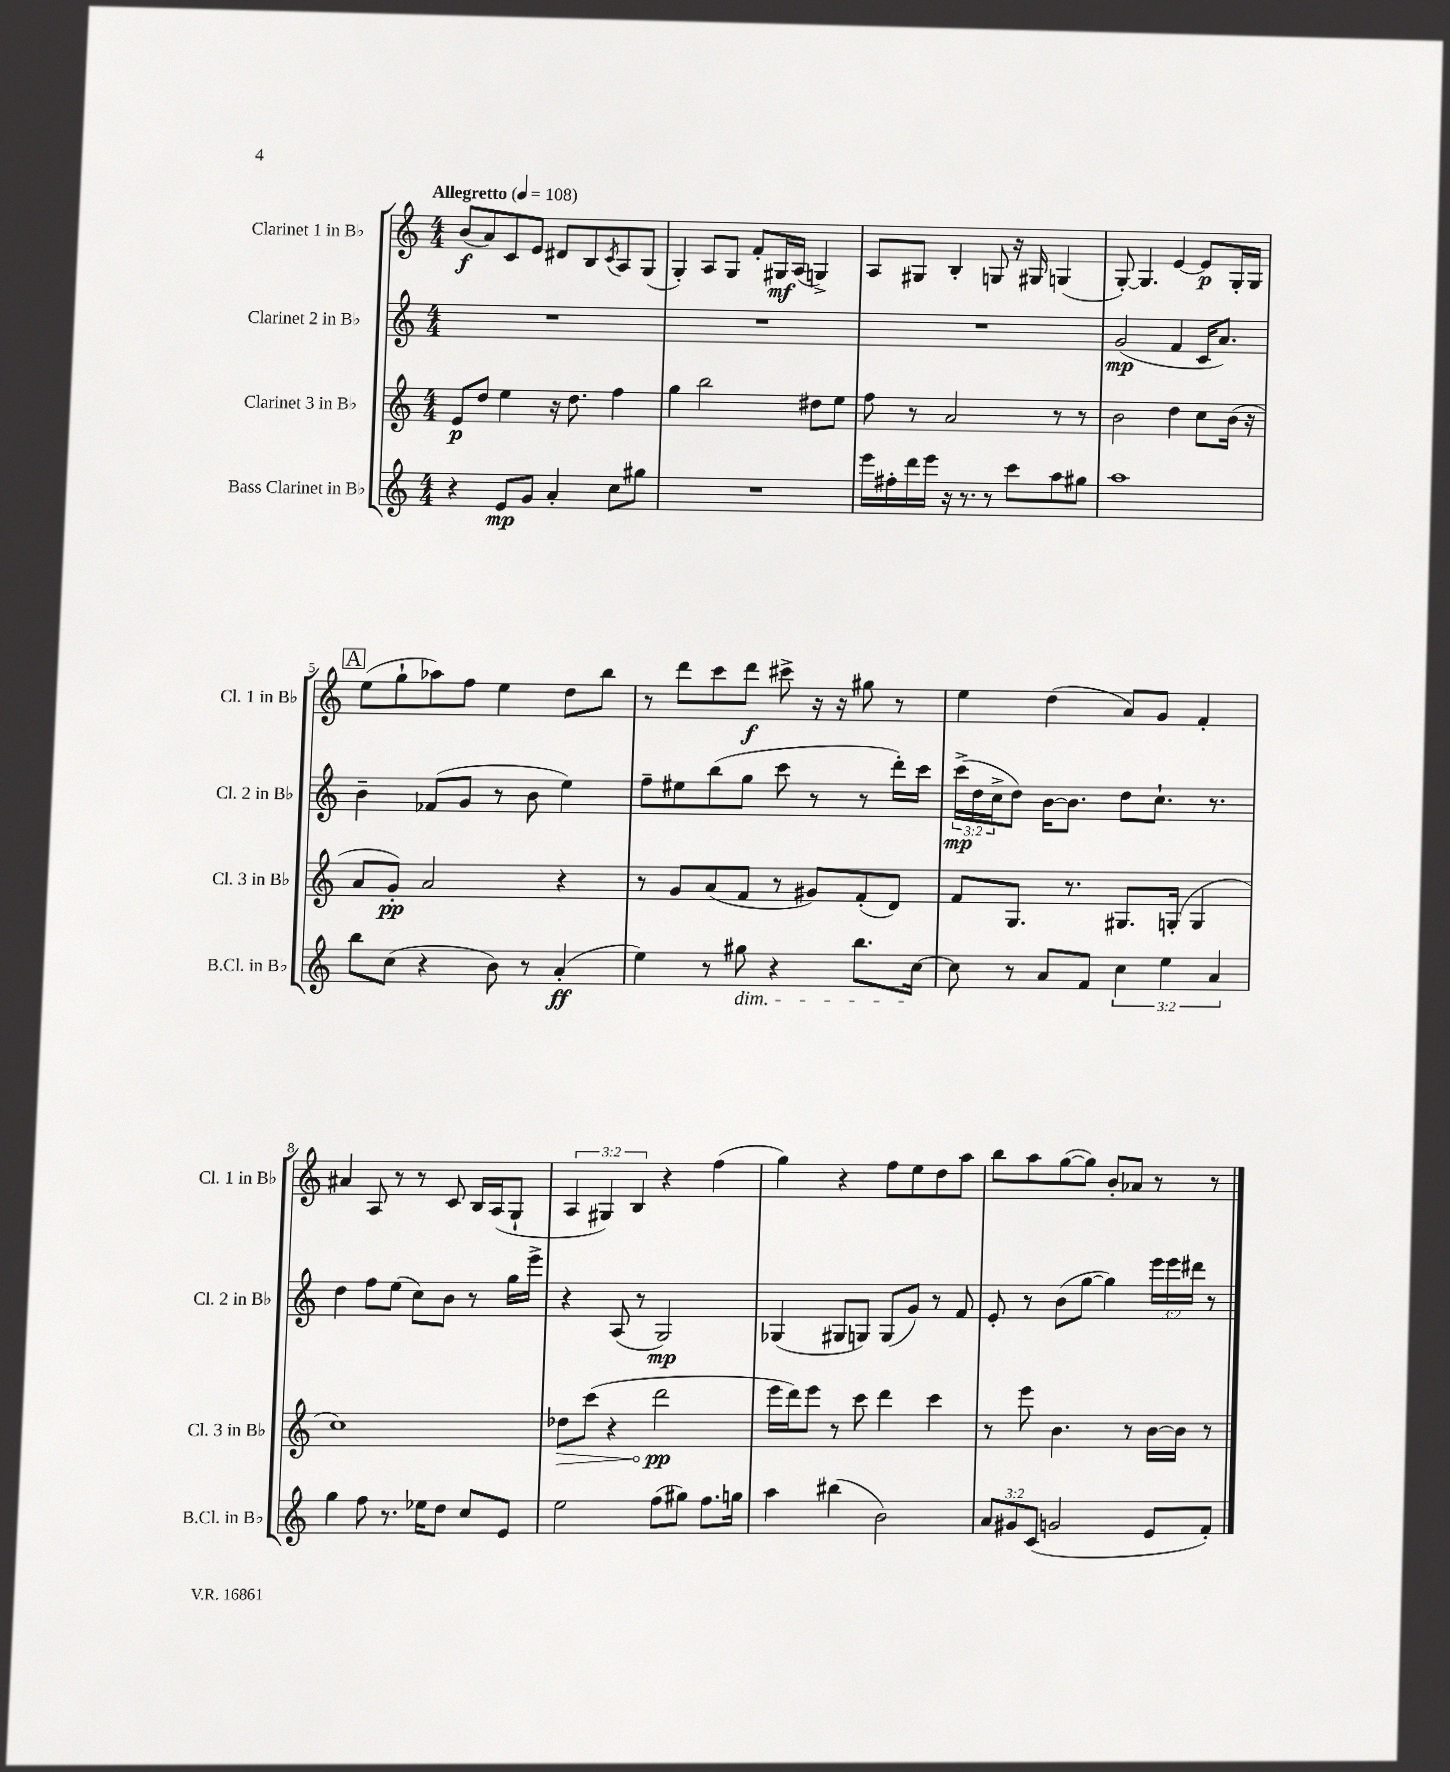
<<
\new StaffGroup <<
\new Staff = "s0" \with { instrumentName = "Clarinet 1 in Bb" shortInstrumentName = "Cl. 1 in Bb" } {
    \clef treble \key c \major \numericTimeSignature \time 4/4 \override Staff.TupletNumber.text = #tuplet-number::calc-fraction-text \tempo "Allegretto" 4 = 108
    b'8\f( a'8) c'8 e'8 dis'8 b8 \acciaccatura { c'8 } a8 g8( |
    g4-.) a8 g8 f'8-. gis16\mf a16( g4->) |
    a8 gis8 b4-. g8 r16 gis16 g4( |
    g8~-.) g4. e'4~ e'8\p g16-. g16 |
    \mark \markup { \box "A" } e''8( g''8-! aes''8) f''8 e''4 d''8 b''8 |
    r8 d'''8 c'''8 d'''8\f cis'''8-> r16 r16 gis''8 r8 |
    e''4 d''4( a'8) g'8 f'4-. |
    ais'4 a8 r8 r8 c'8 b16 a16( g8-! |
    \tuplet 3/2 { a4 gis4) b4 } r4 f''4( |
    g''4) r4 f''8 e''8 d''8 a''8 |
    b''8 a''8 g''8~( g''8) b'8-. aes'8 r8 r8 \bar "|." |
}
\new Staff = "s1" \with { instrumentName = "Clarinet 2 in Bb" shortInstrumentName = "Cl. 2 in Bb" } {
    \clef treble \key c \major \numericTimeSignature \time 4/4 \override Staff.TupletNumber.text = #tuplet-number::calc-fraction-text
    R1 |
    R1 |
    R1 |
    g'2\mp( f'4 c'16 a'8.) |
    \mark \markup { \box "A" } b'4-- fes'8( g'8 r8 b'8 e''4) |
    f''8-- eis''8 b''8( g''8 c'''8 r8 r8 d'''16-.) c'''16 |
    \tuplet 3/2 { c'''16->\mp( d''16 c''16-> } d''8) b'16~ b'8. d''8 c''8.-! r8. |
    d''4 f''8 e''8( c''8) b'8 r8 g''16 e'''16-> |
    r4 a8( r8 g2\mp) |
    ges4( gis8 g8) g8( g'8) r8 f'8 |
    e'8-. r8 b'8( g''8~ g''4) \tuplet 3/2 { e'''16 e'''16 dis'''16 } r8 \bar "|." |
}
\new Staff = "s2" \with { instrumentName = "Clarinet 3 in Bb" shortInstrumentName = "Cl. 3 in Bb" } {
    \clef treble \key c \major \numericTimeSignature \time 4/4
    e'8\p d''8 e''4 r16 d''8. f''4 |
    g''4 b''2 dis''8 e''8 |
    f''8 r8 a'2 r8 r8 |
    b'2 d''4 c''8 b'16( r16 |
    \mark \markup { \box "A" } a'8 g'8-.\pp) a'2 r4 |
    r8 g'8 a'8( f'8 r8 gis'8) f'8-.( d'8) |
    f'8 g8. r8. gis8. g16-.( g4 |
    c''1) |
    \once \override Hairpin.circled-tip = ##t des''8\> c'''8( r4 d'''2\pp\! |
    e'''16 d'''16) e'''8 r8 c'''8 d'''4 c'''4 |
    r8 e'''8 b'4. r8 b'16~ b'16 r8 \bar "|." |
}
\new Staff = "s3" \with { instrumentName = "Bass Clarinet in Bb" shortInstrumentName = "B.Cl. in Bb" } {
    \clef treble \key c \major \numericTimeSignature \time 4/4 \override Staff.TupletNumber.text = #tuplet-number::calc-fraction-text
    r4 e'8\mp g'8 a'4-. c''8 gis''8 |
    R1 |
    e'''16 fis''16-. d'''16 e'''16 r16 r8. r8 c'''8 a''8 gis''8 |
    a''1 |
    \mark \markup { \box "A" } b''8 c''8( r4 b'8) r8 a'4-.\ff( |
    e''4) r8 gis''8\dim r4 b''8. c''16~\! |
    c''8 r8 a'8 f'8 \tuplet 3/2 { c''4 e''4 a'4 } |
    g''4 f''8 r8. ees''16 d''8 c''8 e'8 |
    e''2 f''8( gis''8) f''8. g''16 |
    a''4 bis''4( b'2) |
    \tuplet 3/2 { a'8 gis'8 c'8( } g'2 e'8 f'8-.) \bar "|." |
}
>>
>>
